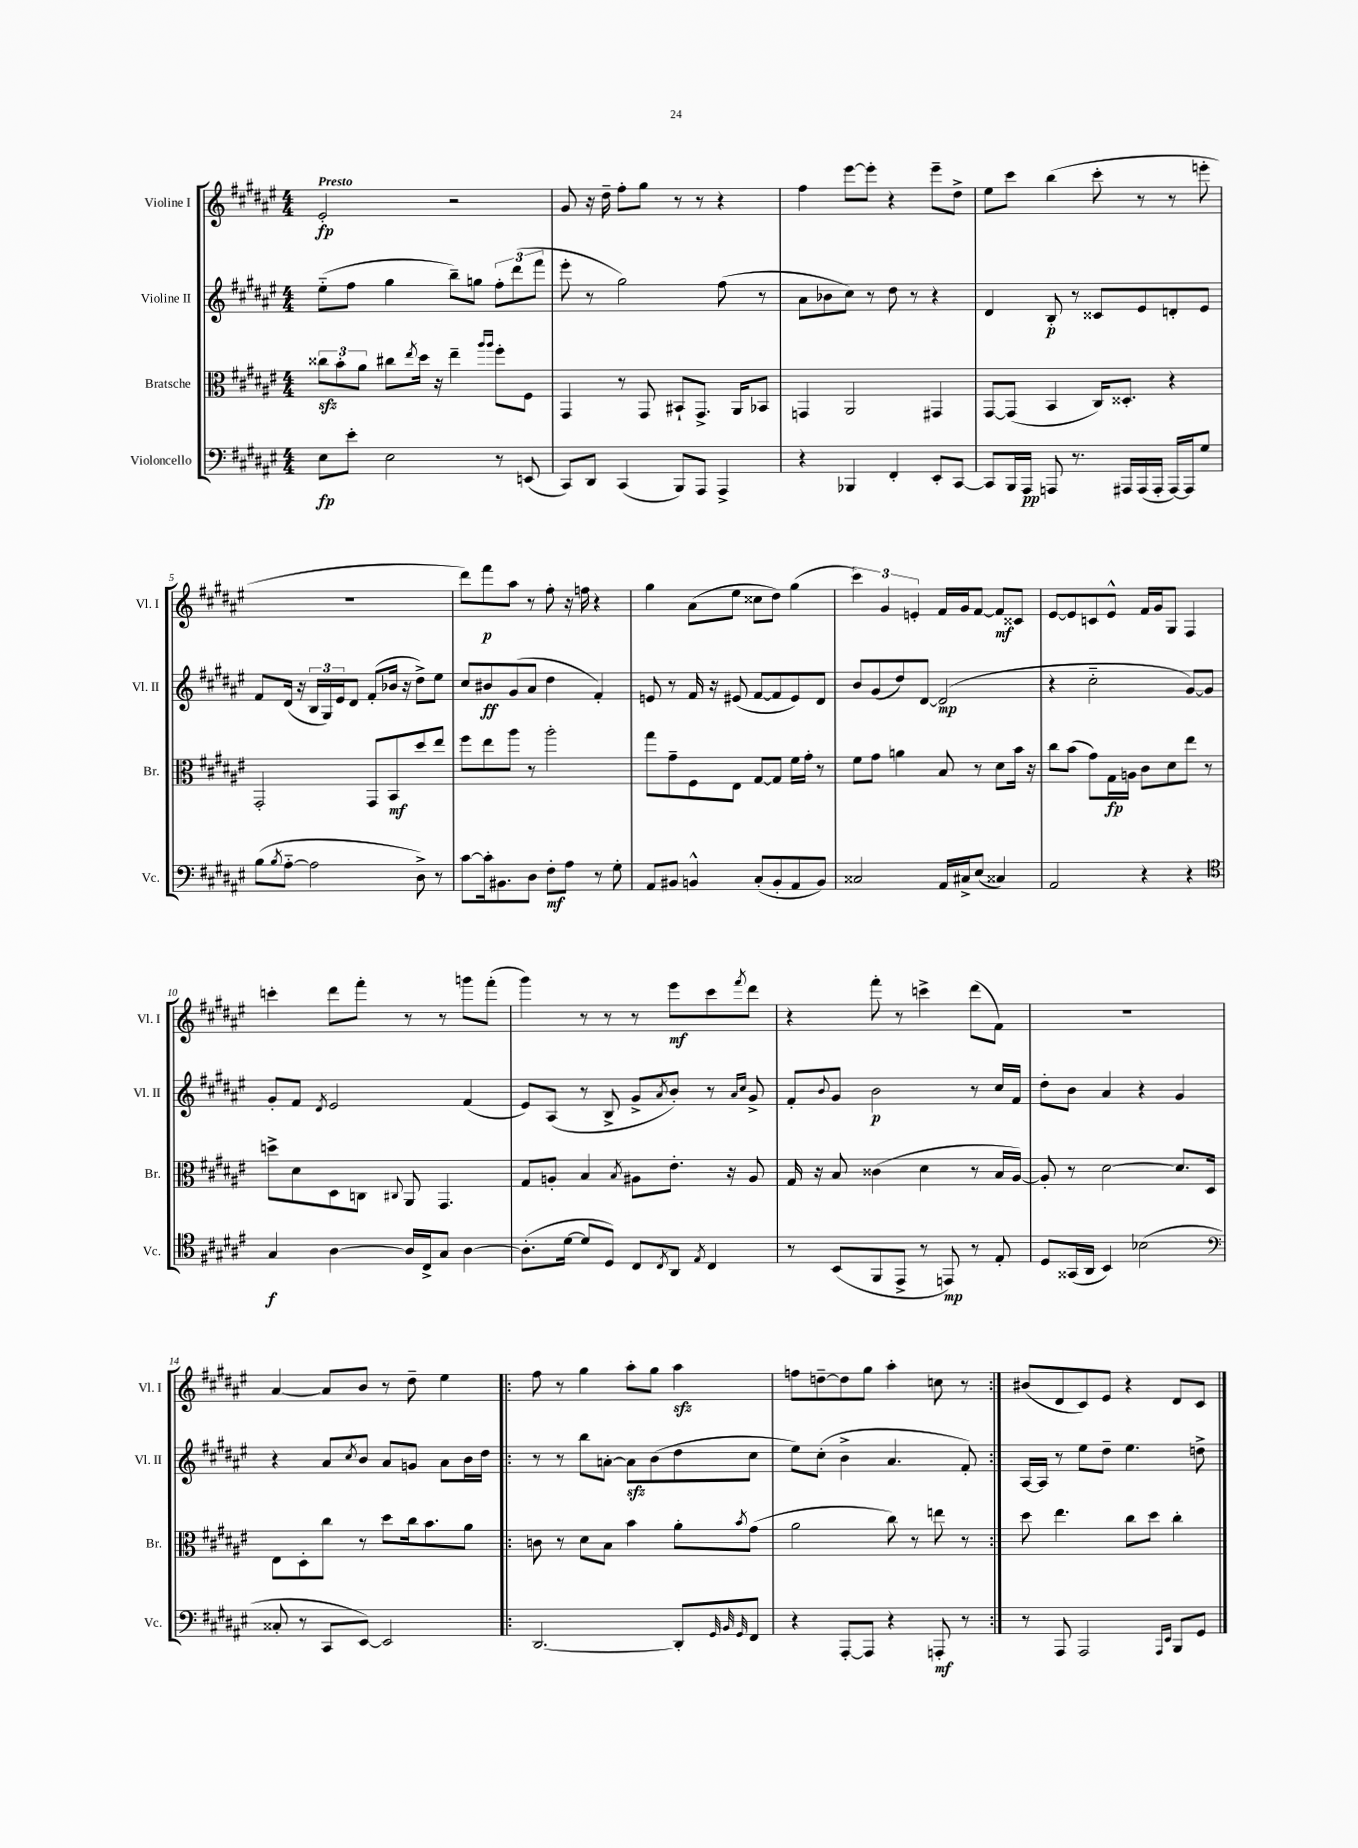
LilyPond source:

<<
\new StaffGroup <<
\new Staff = "s0" \with { instrumentName = "Violine I" shortInstrumentName = "Vl. I" } {
    \clef treble \key fis \major \numericTimeSignature \time 4/4 \tempo "Presto"
    eis'2-.\fp r2 |
    gis'8 r16 dis''16-- fis''8-. gis''8 r8 r8 r4 |
    fis''4 eis'''8~ eis'''8-. r4 eis'''8-- dis''8-> |
    eis''8 cis'''8 b''4( cis'''8-. r8 r8 e'''8-. |
    R1 |
    dis'''8) fis'''8\p ais''8 r8 fis''8-. r16 f''16 r4 |
    gis''4 ais'8( eis''8 cisis''8 dis''8) gis''4( |
    \tuplet 3/2 { cis'''4) gis'4 e'4-. } fis'16 gis'16 fis'8~ fis'8\mf cisis'8 |
    eis'8~ eis'8 c'8 eis'8-^ fis'16 gis'16 gis8 fis4 |
    c'''4-. dis'''8 fis'''8-. r8 r8 g'''8 fis'''8-.( |
    gis'''4) r8 r8 r8 eis'''8\mf cis'''8 \acciaccatura { fis'''8 } dis'''8 |
    r4 fis'''8-. r8 c'''4-> dis'''8( fis'8) |
    R1 |
    ais'4~ ais'8 b'8 r8 dis''8-- eis''4 |
    \repeat volta 2 { fis''8 r8 gis''4 ais''8-. gis''8 ais''4\sfz |
    f''8 d''8~-- d''8 gis''8 ais''4-. c''8 r8 | }
    bis'8( dis'8 cis'8) eis'8 r4 dis'8 cis'8 \bar "|." |
}
\new Staff = "s1" \with { instrumentName = "Violine II" shortInstrumentName = "Vl. II" } {
    \clef treble \key fis \major \numericTimeSignature \time 4/4
    eis''8-_( fis''8 gis''4 b''8--) g''8 \tuplet 3/2 { fis''8-. dis'''8( fis'''8 } |
    eis'''8-. r8 gis''2) fis''8( r8 |
    ais'8 bes'8 cis''8) r8 dis''8 r8 r4 |
    dis'4 b8-.\p r8 cisis'8 eis'8 d'8-. eis'8 |
    fis'8 dis'16( r16 \tuplet 3/2 { b16 gis16) eis'16 } dis'8 fis'8-.( bes'16 r16 dis''8->) eis''8 |
    cis''8 bis'8\ff gis'8( ais'8 dis''4 fis'4-.) |
    e'8 r8 fis'16 r16 eis'8( fis'8~ fis'8 eis'8) dis'8 |
    b'8 gis'8( dis''8) dis'8~ dis'2\mp( |
    r4 cis''2-_ gis'8~) gis'8 |
    gis'8-. fis'8 \acciaccatura { dis'8 } eis'2 fis'4( |
    eis'8) ais8( r8 b8-> gis'8-> \acciaccatura { ais'8 } b'8-.) r8 \grace { ais'16 cis''16 } gis'8-> |
    fis'8-. \appoggiatura { b'8 } gis'8 b'2\p r8 cis''16 fis'16 |
    dis''8-. b'8 ais'4 r4 gis'4 |
    r4 ais'8 \acciaccatura { cis''8 } b'8 ais'8 g'8 ais'8 b'16 dis''16 |
    \repeat volta 2 { r8 r8 b''8 a'8~-. a'8\sfz b'8( dis''8 cis''8 |
    eis''8) cis''8-.( b'4-> ais'4. fis'8-.) | }
    ais16~ ais16 r8 eis''8 dis''8-- eis''4. d''8-> \bar "|." |
}
\new Staff = "s2" \with { instrumentName = "Bratsche" shortInstrumentName = "Br." } {
    \clef alto \key fis \major \numericTimeSignature \time 4/4
    \tuplet 3/2 { cisis''8\sfz b'8-. ais'8 } cis''8 \acciaccatura { eis''8 } dis''16 r16 eis''4-- \grace { ais''16 ais''16 } fis''8-. fis8 |
    gis,4 r8 gis,8 bis,8-! gis,8.-> ais,16 bes,8 |
    g,4 ais,2 gis,4 |
    gis,8~ gis,8( b,4 cis16) disis8.-. r4 |
    gis,2-. gis,8 b,8\mf dis''8 eis''8 |
    fis''8 eis''8 ais''8 r8 ais''2-. |
    gis''8 gis'8-- fis8 eis8 gis8~ gis8 fis'16 gis'16-. r8 |
    fis'8 gis'8 a'4 b8 r8 dis'8 b'16 r16 |
    cis''8 b'8( gis'8) gis16\fp a16 cis'8 dis'8 eis''8 r8 |
    d''8-> dis'8 dis8 c8 \appoggiatura { cis8 } ais,8 gis,4. |
    gis8 a8-. b4 \acciaccatura { b8 } ais8 eis'8.-. r16 ais8 |
    gis16 r16 b8 cisis'4( dis'4 r8 b16 ais16~) |
    ais8-. r8 dis'2~ dis'8. dis16 |
    eis8 dis8-. cis''8 r8 dis''8 cis''16 b'8. ais'8 |
    \repeat volta 2 { c'8 r8 dis'8 b8 b'4 ais'8-. \acciaccatura { b'8 } gis'8( |
    ais'2 cis''8) r8 e''8 r8 | }
    dis''8 eis''4. cis''8 dis''8 cis''4-. \bar "|." |
}
\new Staff = "s3" \with { instrumentName = "Violoncello" shortInstrumentName = "Vc." } {
    \clef bass \key fis \major \numericTimeSignature \time 4/4
    eis8\fp eis'8-. eis2 r8 e,8( |
    cis,8) dis,8 cis,4( b,,8) ais,,8 ais,,4-> |
    r4 bes,,4 fis,4-. eis,8-. cis,8~ |
    cis,8 b,,16 ais,,16\pp a,,8 r8. ais,,16 ais,,16( ais,,16-. ais,,16~) ais,,16 gis8 |
    b8( \acciaccatura { b8 } ais8~-_ ais2 dis8->) r8 |
    cis'8~ cis'16-. bis,8. dis8 fis8-.\mf ais8 r8 gis8-. |
    ais,8 bis,8 b,4-^ cis8-.( b,8-. ais,8 b,8) |
    cisis2 ais,16 cis16-> eis8( cisis4) |
    ais,2 r4 r4 |
    \clef tenor gis4\f ais4~ ais16 cis16-> gis8 ais4~ |
    ais8.-.( dis'16~ dis'8 dis8) cis8 \acciaccatura { cis8 } ais,8 \acciaccatura { eis8 } cis4 |
    r8 b,8( fis,8 eis,8-> r8 e,8\mp) r8 eis8-. |
    dis8 gisis,16( ais,16 b,4) bes2( |
    \clef bass cisis8-. r8 cis,8 eis,8~) eis,2 |
    \repeat volta 2 { dis,2.~ dis,8-. \grace { gis,32 b,32 gis,32 } fis,8 |
    r4 ais,,8~-. ais,,8 r4 a,,8-.\mf r8 | }
    r8 ais,,8 ais,,2 \grace { ais,,16 eis,16 } b,,8 gis,8 \bar "|." |
}
>>
>>
